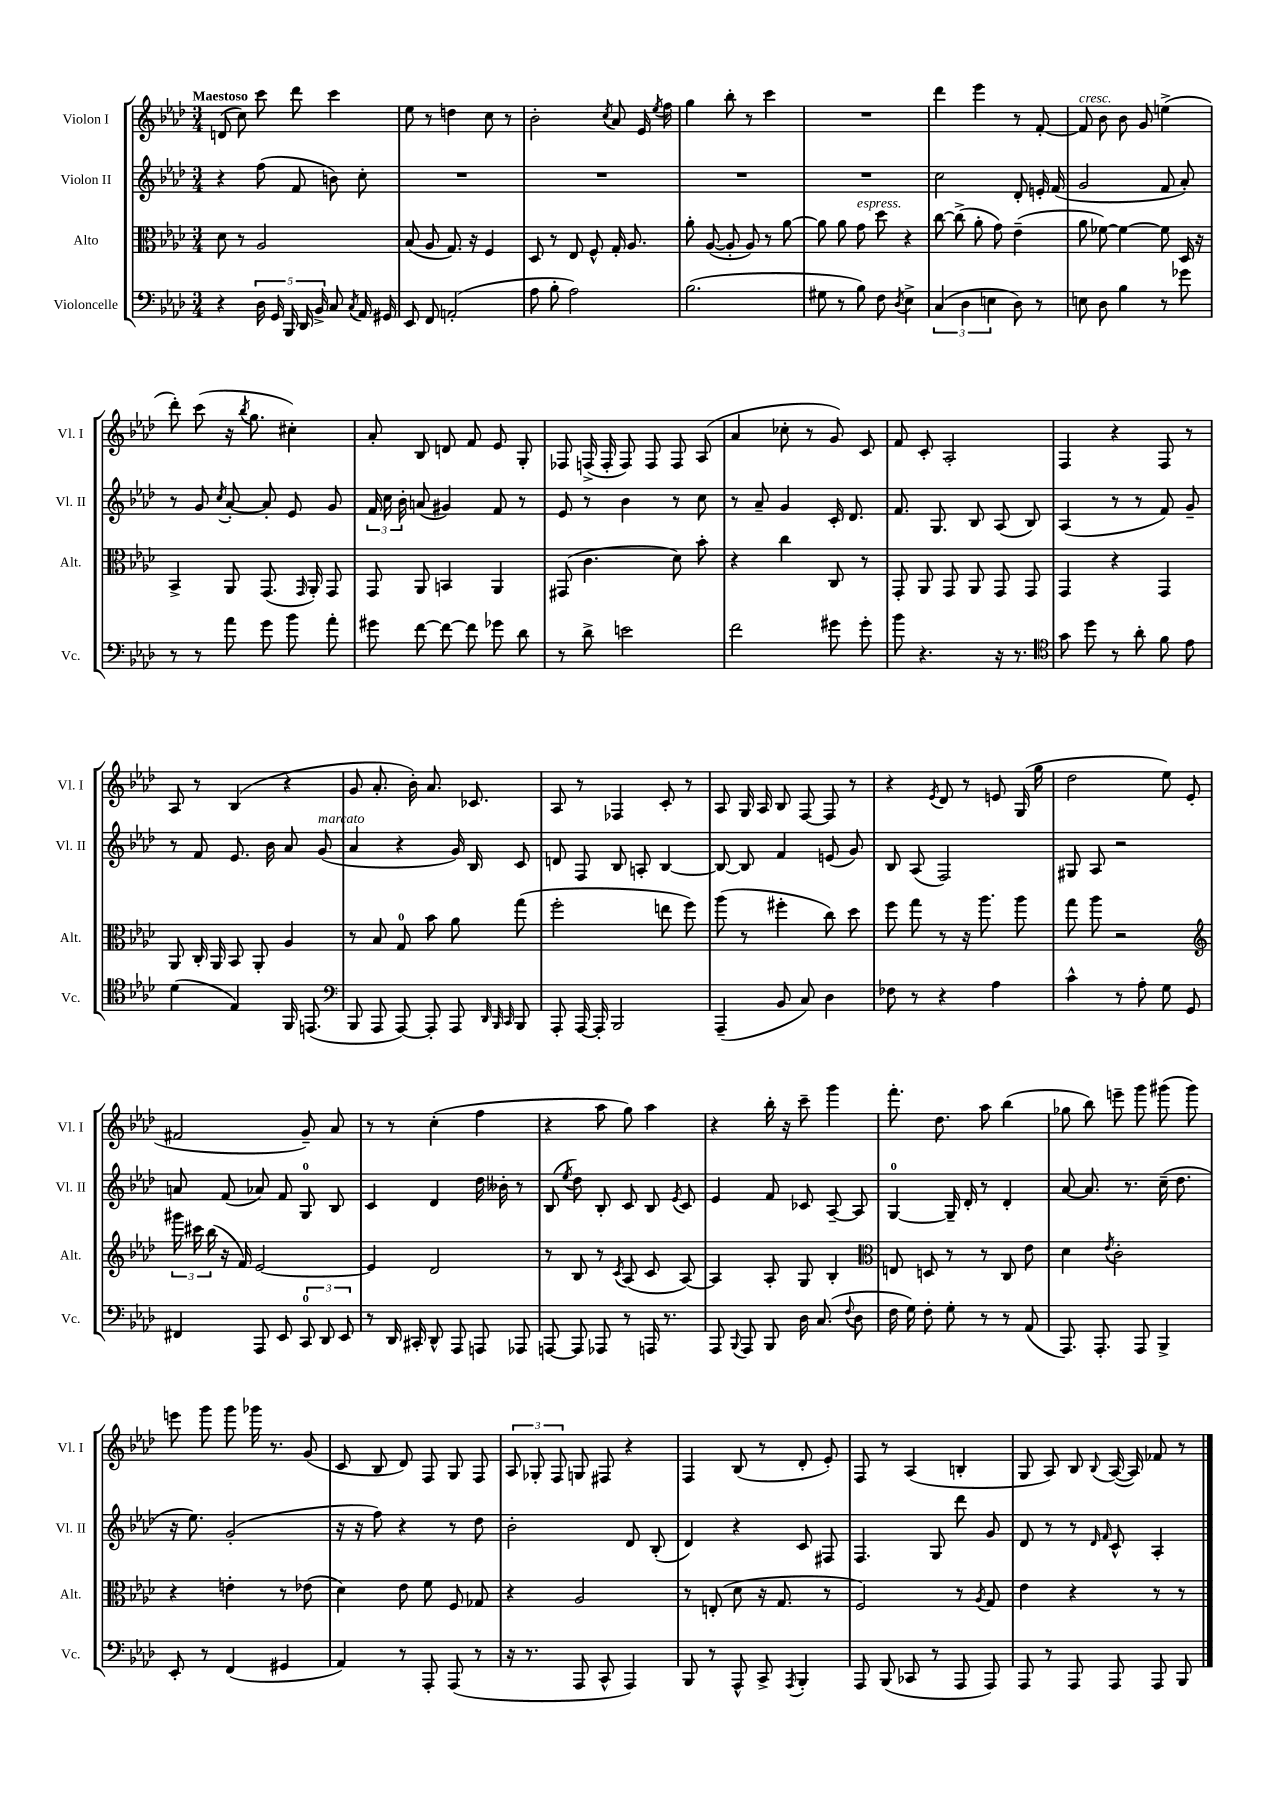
<<
\new StaffGroup <<
\new Staff = "s0" \with { instrumentName = "Violon I" shortInstrumentName = "Vl. I" } {
    \clef treble \key aes \major \numericTimeSignature \time 3/4 \tempo "Maestoso"
    \autoBeamOff d'8( c''8) c'''8 des'''8 c'''4 |
    ees''8 r8 d''4 c''8 r8 |
    bes'2-. \acciaccatura { c''8 } aes'8 ees'16 \acciaccatura { ees''8 } f''16 |
    g''4 bes''8-. r8 c'''4 |
    R2. |
    des'''4 ees'''4 r8 f'8~-. |
    f'8^\markup { \italic "cresc." } bes'8 bes'8 g'8 e''4->( |
    des'''8-.) c'''8( r16 \acciaccatura { bes''8 } g''8. cis''4-.) |
    aes'8-. bes8 d'8 f'8 ees'8 g8-. |
    fes8 f16->( f16-. f8) f8 f8 aes8( |
    aes'4 ces''8-. r8 g'8) c'8 |
    f'8 c'8-. aes2-. |
    f4 r4 f8 r8 |
    aes8 r8 bes4( r4 |
    g'8 aes'8.-. bes'16-.) aes'8. ces'8. |
    aes8 r8 fes4 c'8-. r8 |
    aes8 g16 aes16 bes8 f8~ f8 r8 |
    r4 \acciaccatura { ees'8 } des'8 r8 e'8 g16( g''16 |
    des''2 ees''8) ees'8( |
    fis'2 g'8--) aes'8 |
    r8 r8 c''4-.( f''4 |
    r4 aes''8 g''8) aes''4 |
    r4 bes''16-. r16 c'''8-- g'''4 |
    f'''8.-. des''8. aes''8 bes''4( |
    ges''8 bes''8) e'''8-- g'''8 gis'''8( gis'''8) |
    e'''8 g'''8 g'''8 ges'''16 r8. g'8( |
    c'8 bes8 des'8) f8 g8 f8 |
    \tuplet 3/2 { aes8 ges8-. f8 } g8 fis8 r4 |
    f4 bes8( r8 des'8-. ees'8-.) |
    f8 r8 aes4( b4-. |
    g8 aes8) bes8 \appoggiatura { bes8 } aes16~( aes16) fes'8 r8 \bar "|." |
}
\new Staff = "s1" \with { instrumentName = "Violon II" shortInstrumentName = "Vl. II" } {
    \clef treble \key aes \major \numericTimeSignature \time 3/4
    \autoBeamOff r4 f''8( f'8 b'8) c''8-. |
    R2. |
    R2. |
    R2. |
    R2. |
    c''2 des'8-. e'16-. f'16( |
    g'2 f'8 aes'8-.) |
    r8 g'8 \acciaccatura { c''8 } aes'8~-. aes'8-. ees'8 g'8 |
    \tuplet 3/2 { f'16 c''16 bes'16-. } a'8( gis'4) f'8 r8 |
    ees'8 r8 bes'4 r8 c''8 |
    r8 aes'8-- g'4 c'16-. des'8. |
    f'8. g8. bes8 aes8( bes8) |
    aes4( r8 r8 f'8) g'8-- |
    r8 f'8 ees'8. bes'16 aes'8 g'8^\markup { \italic "marcato" }( |
    aes'4 r4 g'16) bes16 c'8 |
    d'8 f8 bes8 a8-. bes4~ |
    bes8~ bes8 f'4 e'8( g'8) |
    bes8 aes8( f2) |
    gis8 aes8 r2 |
    a'8 f'8( aes'8) f'8 g8-0 bes8 |
    c'4 des'4 des''16 beses'16-. r8 |
    bes8( \acciaccatura { ees''8 } des''8) bes8-. c'8 bes8 \acciaccatura { ees'8 } c'8 |
    ees'4 f'8 ces'8 aes8~-- aes8 |
    g4-0~ g16-- des'16-. r8 des'4-. |
    aes'8~ aes'8. r8. c''16--( des''8. |
    r16 ees''8.) g'2-.( |
    r16 r16 f''8) r4 r8 des''8 |
    bes'2-. des'8 bes8-.( |
    des'4) r4 c'8 fis8 |
    f4. g8 des'''8 g'8 |
    des'8 r8 r8 \grace { des'16 f'16 } c'8-^ aes4-. \bar "|." |
}
\new Staff = "s2" \with { instrumentName = "Alto" shortInstrumentName = "Alt." } {
    \clef alto \key aes \major \numericTimeSignature \time 3/4
    \autoBeamOff des'8 r8 aes2 |
    bes8( aes8 g8.) r16 f4 |
    des8 r8 ees8 f8-^ g16-. aes8. |
    aes'8-. aes8~( aes8-. aes8) r8 aes'8~ |
    aes'8 aes'8 g'8^\markup { \italic "espress." } des''8 r4 |
    c''8~ c''8->( aes'8-. g'8) ees'4--( |
    aes'8 fes'8~) fes'4~ fes'8 des16 r16 |
    bes,4-> aes,8 g,8.( \grace { g,16 } aes,16-.) g,8 |
    g,8 aes,8 b,4 aes,4 |
    gis,8( c'4. des'8) bes'8-. |
    r4 c''4 c8 r8 |
    g,8-. aes,8 g,8 aes,8 g,8 g,8 |
    g,4 r4 g,4 |
    aes,8 c16-. aes,16 bes,8 aes,8-. aes4 |
    r8 bes8 g8-0 bes'8 aes'8 g''8( |
    f''2-. e''8 f''8) |
    aes''8( r8 fis''4-. c''8) des''8 |
    f''8 g''8 r8 r16 aes''8. aes''8 |
    g''8 aes''8 r2 |
    \clef treble \tuplet 3/2 { gis'''16 cis'''16 bes''16( } r16 f'16) ees'2~ |
    ees'4 des'2 |
    r8 bes8 r8 \acciaccatura { c'8 } aes8( c'8 aes8~) |
    aes4 aes8-. g8 bes4-. |
    \clef alto e8 d8 r8 r8 c8 ees'8 |
    des'4 \acciaccatura { ees'8 } c'2-. |
    r4 e'4-. r8 ees'8( |
    des'4) ees'8 f'8 f8 ges8 |
    r4 aes2 |
    r8 e8-.( des'8 r16 g8. r8 |
    f2) r8 \acciaccatura { aes8 } g8 |
    ees'4 r4 r8 r8 \bar "|." |
}
\new Staff = "s3" \with { instrumentName = "Violoncelle" shortInstrumentName = "Vc." } {
    \clef bass \key aes \major \numericTimeSignature \time 3/4
    \autoBeamOff r4 \tuplet 5/4 { des16 g,16 bes,,16 des,16 bes,16-> } c8 \acciaccatura { c8 } aes,16 gis,16 |
    ees,8 f,8 a,2-.( |
    aes8 bes8-. aes2) |
    bes2.( |
    gis8 r8 bes8) f8 \acciaccatura { des8 } ees4-> |
    \tuplet 3/2 { c4( des4 e4 } des8) r8 |
    e8 des8 bes4 r8 ges'8 |
    r8 r8 aes'8 g'8 bes'8 aes'8-. |
    gis'8 f'8~ f'8~ f'8 ges'8 des'8 |
    r8 des'8-> e'2 |
    f'2 gis'8 gis'8-. |
    bes'8 r4. r16 r8. |
    \clef tenor g'8 des''8 r8 aes'8-. f'8 ees'8 |
    des'4( ees4) f,16 e,8.( |
    \clef bass bes,,8 aes,,8 aes,,8~) aes,,8-. aes,,8 \grace { des,32 bes,,32 c,32 } bes,,8 |
    aes,,8-. aes,,16~ aes,,16-. bes,,2 |
    aes,,4--( bes,8 c8) des4 |
    fes8 r8 r4 aes4 |
    c'4-^ r8 aes8-. g8 g,8 |
    fis,4 aes,,8 ees,8 \tuplet 3/2 { c,8-0 des,8 ees,8 } |
    r8 des,16 cis,16-. des,8-^ aes,,8 a,,8 aes,,8 |
    a,,8~ a,,8 aes,,8 r8 a,,16 r8. |
    aes,,8 \appoggiatura { bes,,8 } aes,,8 bes,,8 des16 c8.( \appoggiatura { f8 } des8 |
    f16 g16) f8-. g8-. r8 r8 aes,8( |
    aes,,8.) aes,,8.-. aes,,8 bes,,4-> |
    ees,8-. r8 f,4( gis,4 |
    aes,4) r8 aes,,8-. aes,,8( r8 |
    r16 r8. aes,,8 c,8-^ aes,,4) |
    bes,,8 r8 aes,,8-^ c,8-> \acciaccatura { aes,,8 } bes,,4-. |
    aes,,8 bes,,8( ces,8 r8 aes,,8 aes,,8) |
    aes,,8 r8 aes,,8 aes,,8 aes,,8 bes,,8 \bar "|." |
}
>>
>>
\layout { \context { \Score \remove "Bar_number_engraver" } }
